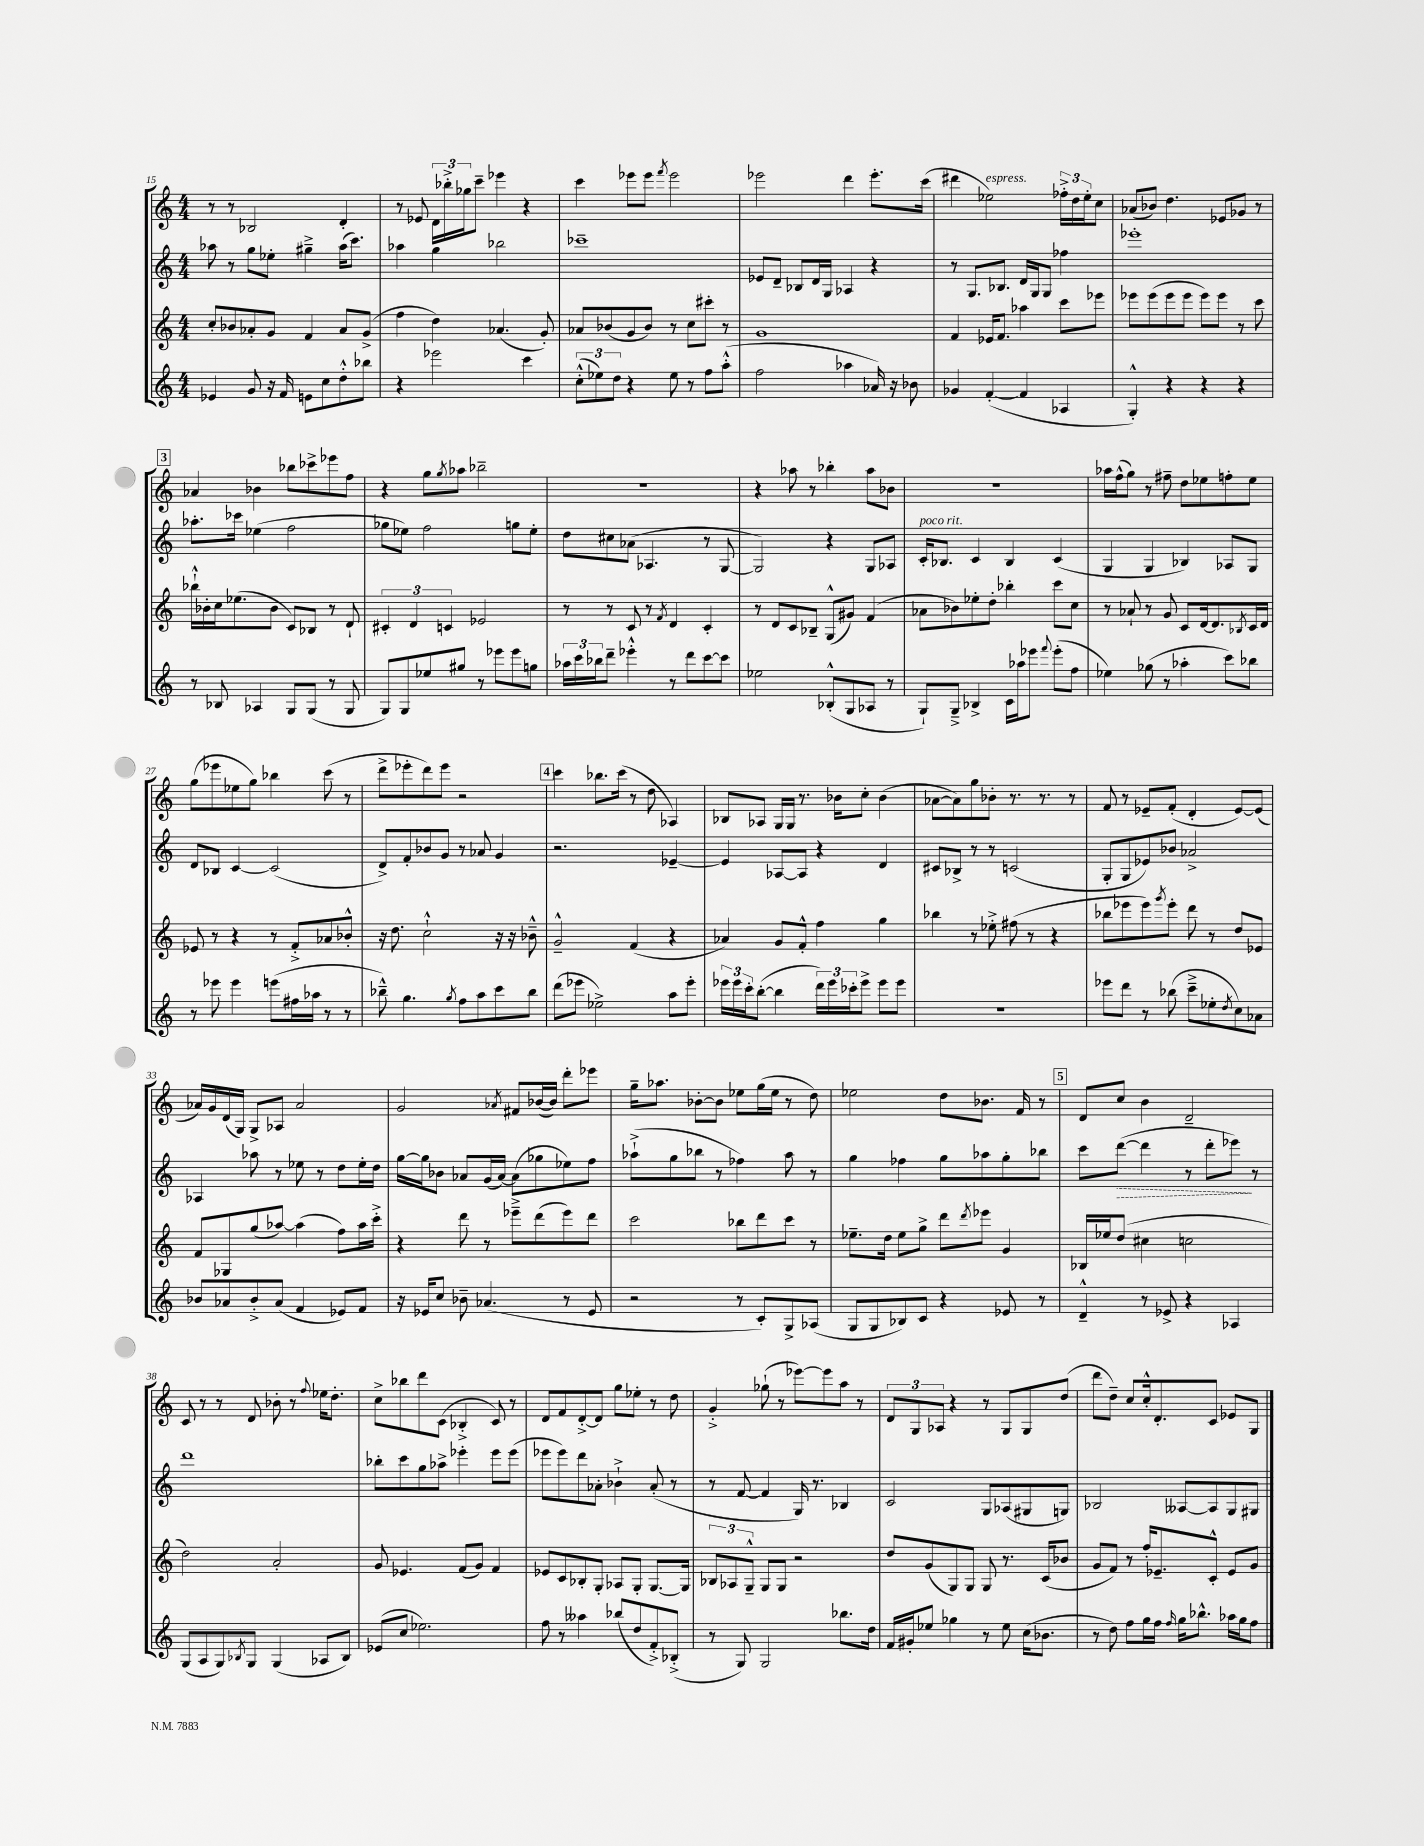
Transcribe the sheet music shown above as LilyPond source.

<<
\new StaffGroup <<
\new Staff = "s0" {
    \clef treble \key c \major \numericTimeSignature \time 4/4
    r8 r8 bes2 d'4-. |
    r8 ees'8 \tuplet 3/2 { d'16 bes''16-.-> ges''16 } c'''8-- ees'''4 r4 |
    c'''4 ees'''8 ees'''8 \acciaccatura { f'''8 } ees'''2 |
    ees'''2 d'''4 ees'''8.-. c'''16( |
    dis'''4 ees''2^\markup { \italic "espress." }) \tuplet 3/2 { fes''16-.-> d''16 ees''16-. } c''8 |
    aes'8( bes'8) d''4. ees'8 ges'8 r8 |
    \mark \markup { \box "3" } aes'4 bes'4 bes''8 ces'''8-> ees'''8 f''8 |
    r4 g''8 \acciaccatura { g''8 } aes''8 bes''2-- |
    R1 |
    r4 aes''8 r8 bes''4-. aes''8 bes'8 |
    r1 |
    aes''16 f''16-^( g''8) r8 fis''8-- d''8 ees''8 f''8-. ees''8 |
    g''8( ees'''8 ees''8 g''8) bes''4 c'''8( r8 |
    d'''8-> ees'''8-. d'''8) ees'''8 r2 |
    \mark \markup { \box "4" } c'''4 bes''8. c'''16( r8 d''8 aes4) |
    bes8 aes8 g16 g16 r8. bes'16 c''8-. bes'4( |
    aes'8~ aes'8) g''8 bes'8-. r8. r8. r8 |
    f'8 r8 ees'8-- f'8-.( d'4-. ees'8~) ees'8( |
    aes'16) g'16 d'16( g16) g8-> aes8 aes'2 |
    g'2 \acciaccatura { aes'8 } fis'8 bes'16~( bes'16) d'''8-. ees'''8 |
    g''16-- aes''8. bes'8~-. bes'8 ees''8 g''16( ees''16 r8 d''8) |
    ees''2 d''8 bes'8. f'16 r8 |
    \mark \markup { \box "5" } d'8 c''8 b'4 d'2-- |
    c'8 r8 r8 d'8 bes'8-. r8 \appoggiatura { f''8 } ees''16 d''8.-. |
    c''8-> bes''8 d'''8 c'8( bes4-.-> c'8) r8 |
    d'8 f'8 d'8~-.-> d'8 g''8 ees''8-. r8 d''8 |
    g'4-.-> ges''8-!( r8 ees'''8~) ees'''8 a''8 r8 |
    \tuplet 3/2 { d'8 g8 aes8 } r4 r8 g8 g8 d''8( |
    d'''8 d''8--) c''8 c''16-.-^ d'8.-. c'8 ees'8 g8 \bar "|." |
}
\new Staff = "s1" {
    \clef treble \key c \major \numericTimeSignature \time 4/4
    aes''8 r8 g''8 ees''8-. gis''4---> aes''16( c'''8.) |
    aes''4 g''4 bes''2 |
    ces'''1-- |
    ees'8 d'8-- bes8 d'16 g16 aes4 r4 |
    r8 g8. bes8. d'16 g16 g8 fes''4 |
    ees'''1-. |
    \mark \markup { \box "3" } aes''8.-. ces'''16 ees''4( f''2 |
    ges''8 ees''8) f''2 g''8 ees''8-. |
    d''8 cis''8 aes'8( aes4. r8 g8~ |
    g2) r4 g8 aes8 |
    c'16-.^\markup { \italic "poco rit." } bes8. c'4 bes4 c'4( |
    g4 g4 bes4) aes8 g8 |
    d'8 bes8 c'4~ c'2( |
    d'8->) f'8-. bes'8 g'8 r8 aes'8 g'4 |
    \mark \markup { \box "4" } r2. ees'4~-- |
    ees'4 aes8~ aes8 r4 d'4 |
    cis'8 bes8-> r8 r8 c'2( |
    g8-. g8 ees'8) bes'8 aes'2-> |
    aes4 aes''8 r8 ees''8 r8 d''8 ees''16-. d''16 |
    g''16~ g''16 bes'8 aes'8 g'16( aes'16~) aes'8( ges''8 ees''8) f''8 |
    aes''8-!->( g''8 bes''8 r8 fes''4) aes''8 r8 |
    g''4 fes''4 g''8 aes''8 g''8-. bes''8 |
    \mark \markup { \box "5" } c'''8 \once \override Hairpin.style = #'dashed-line d'''8~\>( d'''4 r8 d'''8-. ees'''8\!) r8 |
    d'''1 |
    bes''8-. c'''8 g''8 aes''8-> ees'''4-. ees'''8 ees'''8( |
    ees'''8 ees'''8) d'''8 aes'8-. bes'4-!-> aes'8-.( r8 |
    r8 f'8~ f'4 g16) r8. bes4 |
    c'2 g8 aes8( gis8 g8) |
    bes2 aeses8~ aeses8 g8 gis8 \bar "|." |
}
\new Staff = "s2" {
    \clef treble \key c \major \numericTimeSignature \time 4/4
    c''8-. bes'8 aes'8-. g'8 f'4 aes'8 g'8->( |
    f''4 d''4) aes'4.( g'8-.) |
    aes'8 bes'8( g'8 bes'8) r8 c''8 cis'''8-. r8 |
    g'1 |
    f'4 ees'16 f'8. aes''4 c'''8 ees'''8 |
    ees'''8 ees'''8( ees'''8 ees'''8 ees'''8) ees'''8 r8 c'''8 |
    \mark \markup { \box "3" } bes''16-!-^ bes'16-. c''16 ees''8.( bes'8 c'8) bes8 r8 d'8-! |
    \tuplet 3/2 { cis'4-. d'4 c'4 } ees'2 |
    r8 r8 c'8 r8 \acciaccatura { f'8 } d'4 c'4-. |
    r8 d'8 c'8 bes8-- g8-^( gis'8) f'4( |
    aes'8 bes'8) ees''8-. d''8-. bes''4-. c'''8 c''8 |
    r8 aes'8-! r8 g'8 c'8 d'16~ d'8. \acciaccatura { bes8 } c'16 d'16 |
    ees'8 r8 r4 r8 f'8-.-> aes'8 bes'8-.-^ |
    r16 d''8. c''2-!-^ r16 r16 bes'8---^ |
    \mark \markup { \box "4" } g'2---^ f'4( r4 |
    aes'4) g'8 f'8-.-^ f''4 g''4 |
    bes''4 r8 ees''8-.-> fis''8( r8 r4 |
    bes''8 ees'''8 ees'''8) \acciaccatura { g'''8 } ees'''8-. d'''8 r8 d''8 ees'8 |
    f'8 ges8 g''8( aes''8~) aes''4( f''8) aes''16 c'''16-.-> |
    r4 d'''8 r8 ees'''8---> d'''8( ees'''8) d'''8 |
    c'''2 bes''8 d'''8 c'''8 r8 |
    ees''8.-- d''16 ees''8 g''8-> d'''8 \acciaccatura { d'''8 } ees'''8 g'4 |
    \mark \markup { \box "5" } bes16 ees''16 d''8( cis''4 c''2 |
    d''2) a'2-. |
    g'8 ees'4. f'8( g'8) f'4 |
    ees'8 c'8 bes8-. g8-. aes8 g8-. g8.~ g16 |
    \tuplet 3/2 { bes8 aes8 g8---^ } g8 g8 r2 |
    d''8 g'8( g8) g8 g8 r8. c'16( bes'8 |
    g'8 f'8) r8 f''16-. ees'8.-- c'8-.-^ ees'8 g'8 \bar "|." |
}
\new Staff = "s3" {
    \clef treble \key c \major \numericTimeSignature \time 4/4
    ees'4 g'8 r16 f'16 e'8 c''8 d''8-.-^ bes''8 |
    r4 ees'''2 c'''4 |
    \tuplet 3/2 { c''8-.-^( ees''8) d''8 } r4 ees''8 r8 f''8 a''8-.-^( |
    f''2 aes''4 aes'16) r16 bes'8 |
    ges'4 f'4~-.( f'4 aes4 |
    g4-.-^) r4 r4 r4 |
    \mark \markup { \box "3" } r8 bes8 aes4 g8 g8( r8 g8 |
    g8) g8 ees''8 gis''8 r8 ees'''8 ees'''8 g''8 |
    \tuplet 3/2 { aes''16 c'''16 bes''16 } d'''8-- ees'''4-.-^ r8 d'''8 c'''8~ c'''8 |
    ees''2 bes8-.-^( g8 aes8 r8 |
    g8-!) g8---> bes4-> c'16 aes''16 ees'''8 \appoggiatura { f'''8 } ees'''8-.( f''8 |
    ees''4) ges''8( r8 aes''4-. c'''8) bes''8 |
    r8 ees'''8 ees'''4 e'''8( fis''16 aes''16 r8 r8 |
    bes''8---^) g''4. \acciaccatura { g''8 } f''8 a''8 c'''8 bes''8 |
    \mark \markup { \box "4" } d'''8( ees'''8 ees''2->) a''8 ees'''8-. |
    \tuplet 3/2 { ees'''16 ees'''16 c'''16-. } b''8~-.( b''4 \tuplet 3/2 { d'''16) ees'''16 ces'''16-. } ees'''8-> ees'''8 ees'''8 |
    R1 |
    ees'''8 d'''8 r8 bes''8( c'''8---> ees''8-. \acciaccatura { d''8 } c''8) aes'8 |
    bes'8 aes'8 bes'8-.-> aes'8( f'4 ees'8) f'8 |
    r16 ees'16 c''8 bes'8-- aes'4.( r8 ees'8 |
    r2 r8 c'8-.) g8-> aes8( |
    g8 g8 bes8) c'8 r4 ees'8 r8 |
    \mark \markup { \box "5" } d'4---^ r8 ees'8-> r4 aes4 |
    g8( a8 g8) \acciaccatura { bes8 } g8 g4( aes8 bes8) |
    ees'8( c''8 ees''2.) |
    f''8 r8 aeses''4 bes''8( d''8 f'8-.->) bes8-.->( |
    r8 g8) g2 bes''8. d''16 |
    f'16 gis'16-. ees''8 ges''4 r8 ees''8 c''16( bes'8. |
    r8 d''8) f''8 g''16 f''16 \grace { f''16 } g''16 bes''8.-^ aes''16 g''16 f''8 \bar "|." |
}
>>
>>
\layout { \context { \Score currentBarNumber = #15 } }
